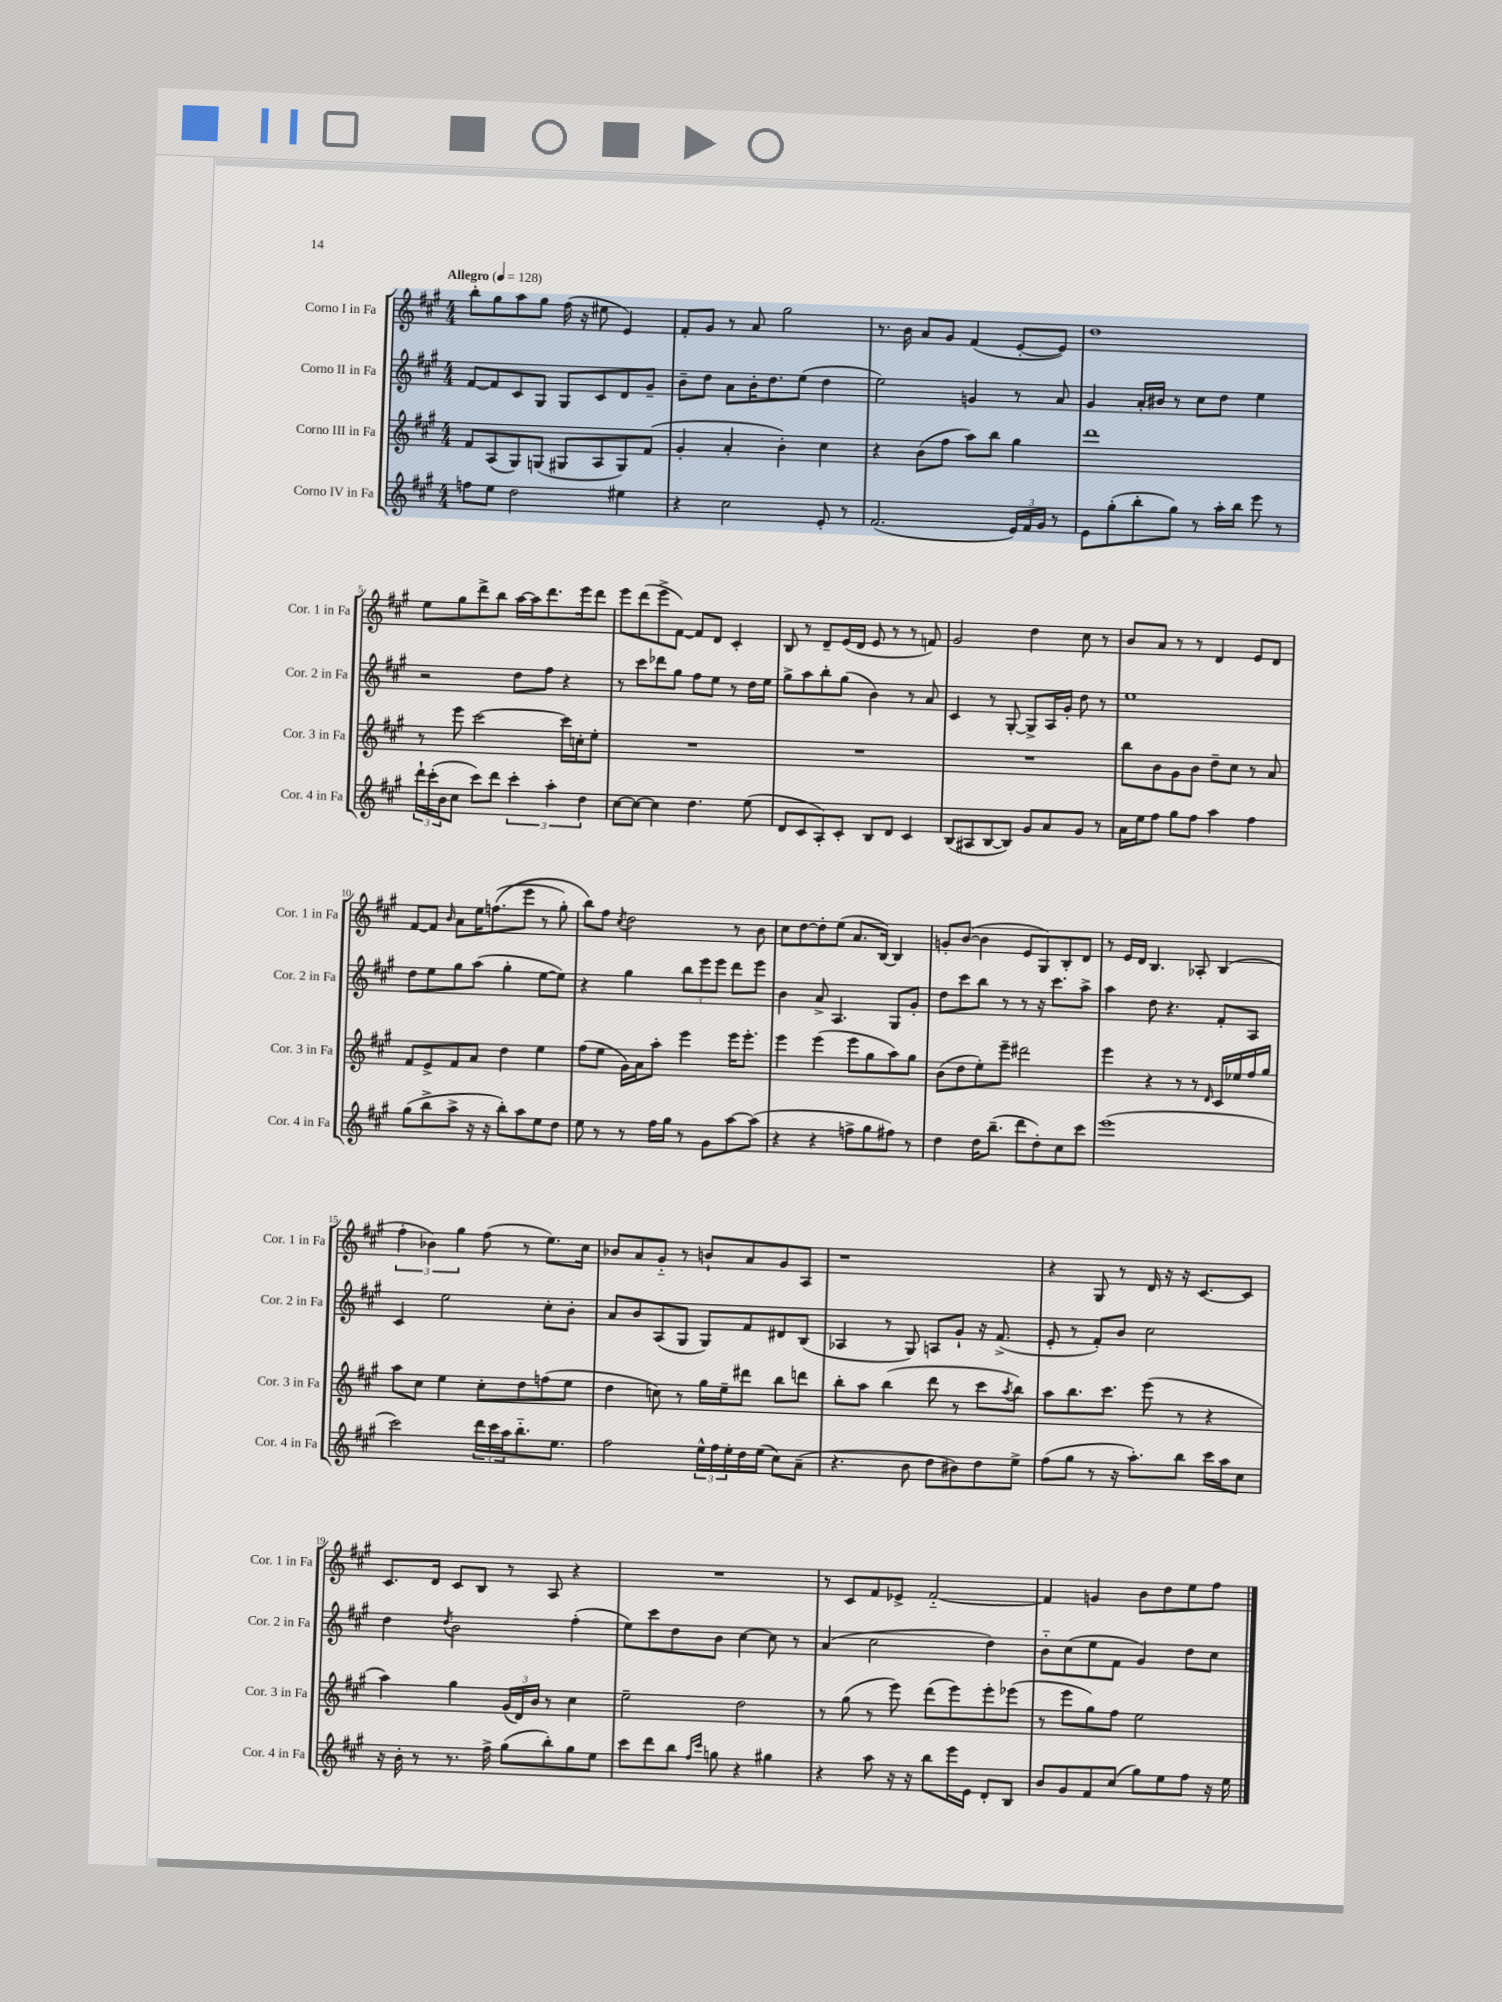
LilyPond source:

<<
\new StaffGroup <<
\new Staff = "s0" \with { instrumentName = "Corno I in Fa" shortInstrumentName = "Cor. 1 in Fa" } {
    \clef treble \key a \major \numericTimeSignature \time 4/4 \tempo "Allegro" 4 = 128
    b''8-. gis''8 a''8 gis''8 fis''16( r16 eis''8 e'4) |
    fis'8-. gis'8 r8 a'8 gis''2 |
    r8. b'16 a'8 gis'8 fis'4( e'8~-. e'8) |
    d''1 |
    e''8 gis''8 d'''8-> b''8 a''16~ a''16 d'''8. e'''16 d'''8 |
    e'''8 d'''8( e'''8-> fis'8~) fis'8 d'8 cis'4-. |
    b8 r8 d'8-- e'16( d'16 e'8 r8 r8 f'8) |
    gis'2 d''4 cis''8 r8 |
    b'8 a'8 r8 r8 d'4 e'8 d'8 |
    fis'8~ fis'8 \grace { b'16 } a'8 e''16 f''8.(\( e'''8 r8 gis''8-.) |
    b''8\) fis''8 \acciaccatura { cis''8 } d''2 r8 b'8 |
    cis''8 d''8~ d''8-. e''8( a'8. b16~) b4 |
    g'8-. b'8~( b'4 e'8 gis8) b8-. d'8 |
    r8 e'16 d'16 b4. aes8-. b4( |
    \tuplet 3/2 { fis''4-. bes'4) gis''4 } fis''8( r8 e''8.) cis''16 |
    bes'8 a'8 gis'8-_ r8 b'8-! a'8 gis'8 a8 |
    r1 |
    r4 gis8 r8 d'16 r16 r16 cis'8.~ cis'8 |
    cis'8. d'16 cis'8 b8 r8 a8 r4 |
    R1 |
    r8 cis'8 fis'8 ees'8-> fis'2~-_ |
    fis'4 g'4 b'8 d''8 e''8 fis''8 \bar "|." |
}
\new Staff = "s1" \with { instrumentName = "Corno II in Fa" shortInstrumentName = "Cor. 2 in Fa" } {
    \clef treble \key a \major \numericTimeSignature \time 4/4
    fis'8~ fis'8 cis'8 gis8 gis8 cis'8 d'8 gis'8-- |
    b'8-- d''8 a'8 b'16-. d''8. e''8( d''4 |
    e''2) g'4 r8 a'8 |
    gis'4 a'16-. bis'16 r8 cis''8 d''8 e''4 |
    r2 d''8 fis''8 r4 |
    r8 cis'''8 des'''8 gis''8 fis''8 e''8 r8 d''16 e''16 |
    gis''8-> a''8 b''8-. gis''8( b'4) r8 a'8 |
    cis'4 r8 gis8~-. gis8-> a16 gis'16-. d''8 r8 |
    e''1 |
    d''8 e''8 gis''8 a''8( gis''4-. e''8~ e''8) |
    r4 gis''4 \tuplet 3/2 { b''8 e'''8 e'''8 } d'''8 e'''8 |
    b'4 a'8-> a4. gis8 gis'8-. |
    d''8 cis'''8 b''8 r8 r8 r16 cis'''8. a''8-> |
    a''4 d''8 r4. fis'8-. a8 |
    cis'4 e''2 cis''8-. b'8-. |
    a'8 b'8 a8( gis8 gis8) fis'8 dis'8 b8( |
    aes4 r8 gis8) a8 gis'8-! r16 fis'8.->( |
    e'8-. r8 fis'8-.) b'8 cis''2 |
    d''4 \acciaccatura { d''8 } b'2 fis''4-.( |
    e''8) cis'''8 d''8 b'8 cis''4~ cis''8 r8 |
    a'4( cis''2 d''4) |
    b'8-_ cis''8( e''8 fis'8 gis'4) d''8 cis''8 \bar "|." |
}
\new Staff = "s2" \with { instrumentName = "Corno III in Fa" shortInstrumentName = "Cor. 3 in Fa" } {
    \clef treble \key a \major \numericTimeSignature \time 4/4
    fis'8 a8( gis8) g8( gis8 a8 gis8) fis'8( |
    gis'4-. a'4-. b'4-.) cis''4 |
    r4 b'8( fis''8 a''8) b''8 gis''4 |
    d'''1 |
    r8 e'''8 cis'''2~ cis'''16 c''16-. e''8-. |
    R1 |
    R1 |
    R1 |
    b''8 b'8 gis'8 b'8 d''8-- cis''8 r8 a'8 |
    fis'8 e'8-> fis'8 a'8 d''4 e''4 |
    fis''8( e''8 gis'16) a'16 a''8-. e'''4 e'''16 e'''8.-. |
    e'''4 e'''4( e'''8 gis''8 a''8) gis''8 |
    b'8( d''8 e''8-.) e'''8-- dis'''2 |
    e'''4 r4 r8 r8 \grace { d'16 } cis'16 ees''16 fis''16 gis''16 |
    a''8 cis''8 e''4 cis''8-. d''8 f''8( e''8 |
    d''4 c''8) r8 gis''16 e''16-- dis'''8 b''8 d'''8 |
    b''8-. a''8 b''4( d'''8 r8 cis'''8 \acciaccatura { a''8 } b''8) |
    a''8 b''8. cis'''8. e'''8( r8 r4 |
    a''4) gis''4 \tuplet 3/2 { gis'16( d'16) b'16 } r8 cis''4 |
    e''2-- d''2 |
    r8 gis''8( r8 e'''8) d'''8( e'''8) e'''8-. ees'''8( |
    r8 e'''8 gis''8) fis''8 e''2 \bar "|." |
}
\new Staff = "s3" \with { instrumentName = "Corno IV in Fa" shortInstrumentName = "Cor. 4 in Fa" } {
    \clef treble \key a \major \numericTimeSignature \time 4/4
    f''8 e''8 d''2 eis''4 |
    r4 cis''2 e'8-. r8 |
    fis'2.( \tuplet 3/2 { e'16) fis'16 gis'16 } r8 |
    e'8 gis''8-.( b''8-. gis''8) r8 a''16-. b''16 e'''8 r8 |
    \tuplet 3/2 { d'''16-! cis'''16-.( b'16 } cis''8 cis'''8) d'''8 \tuplet 3/2 { cis'''4-. a''4-. d''4 } |
    cis''8~ cis''8~ cis''4 d''4. e''8( |
    d'8 cis'8 a8-.) cis'8-. b8 d'8 cis'4 |
    b8( ais8 b8~ b8) gis'8 a'8 gis'8 r8 |
    a'16 e''16 fis''8 gis''8 fis''8 a''4 fis''4 |
    gis''8( b''8-> a''8-> r16 r16 b''8-.) a''8 e''8 d''8 |
    e''8 r8 r8 fis''16 gis''16 r8 gis'8 a''8~ a''8( |
    r4 r4 f''8-> gis''8 fis''8) r8 |
    d''4 d''16 b''8.--( d'''8 d''8-.) cis''8 cis'''8 |
    e'''1( |
    cis'''2) \tuplet 3/2 { d'''16 cis'''16 a''16 } b''8.-_ e''8. |
    fis''2 \tuplet 3/2 { e''16-^ fis''16 e''16-. } d''16 e''16( cis''8) a'8--( |
    r4. b'8 d''8 bis'8) d''8 e''8-> |
    fis''8( gis''8 r8 r16 a''8.-.) b''8 cis'''16 a''16 cis''8 |
    r16 b'16-. r8 r8. fis''16-> gis''8( b''8-.) gis''8 e''8 |
    cis'''8 d'''8 b''8 \grace { fis''16 cis'''16 } g''8 r4 gis''4 |
    r4 a''8 r16 r16 b''8 e'''16 e'16 d'8-. b8 |
    b'8 gis'8 fis'8 cis''8( gis''8) e''8 fis''8 r16 e''16 \bar "|." |
}
>>
>>
